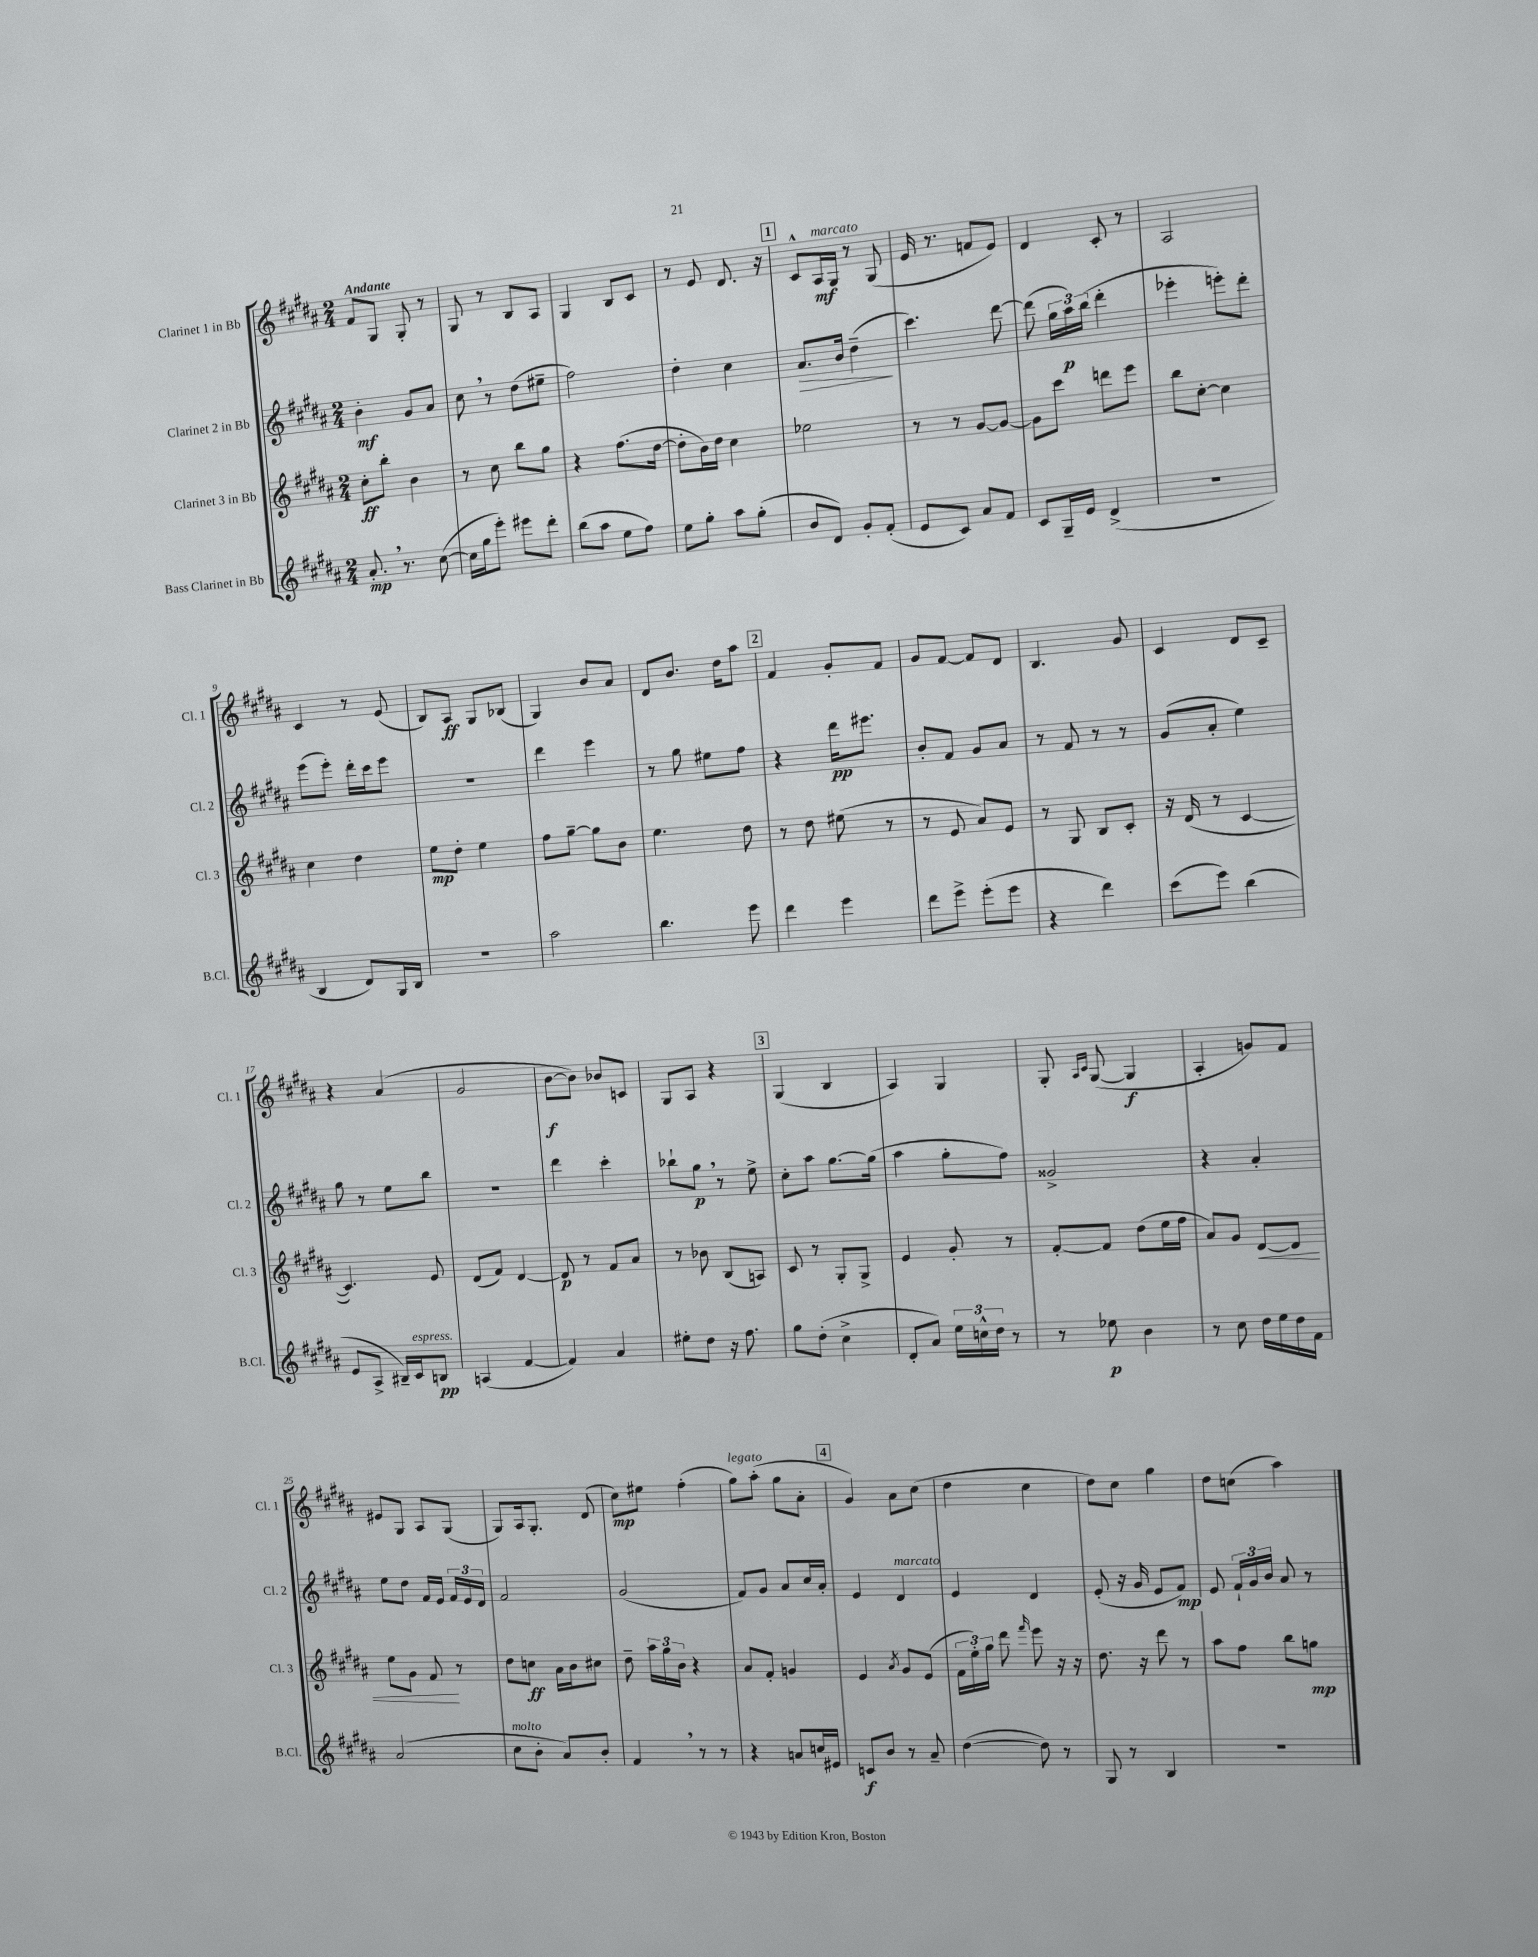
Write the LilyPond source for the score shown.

<<
\new StaffGroup <<
\new Staff = "s0" \with { instrumentName = "Clarinet 1 in Bb" shortInstrumentName = "Cl. 1" } {
    \clef treble \key b \major \numericTimeSignature \time 2/4 \tempo "Andante"
    \autoBeamOff fis'8[ gis8] gis8-. r8 |
    gis8 r8 b8[ ais8] |
    gis4 b8[ cis'8] |
    r8 e'8 dis'8. r16 |
    \mark \markup { \box "1" } cis'8[-^ ais16\mf^\markup { \italic "marcato" } gis16] r8 gis8( |
    e'16 r8. f'8[ e'8]) |
    dis'4 cis'8-. r8 |
    ais2 |
    cis'4 r8 e'8( |
    b8[) ais8]\ff gis8[ bes8]( |
    gis4) b'8[ ais'8] |
    dis'8[ b'8.] dis''16[ ais''8] |
    \mark \markup { \box "2" } fis'4 gis'8[-. fis'8] |
    gis'8[ fis'8]~ fis'8[ dis'8] |
    b4. gis'8 |
    cis'4 dis'8[ cis'8]-- |
    r4 ais'4( |
    gis'2 |
    b'8[~\f b'8]) bes'8[ c'8] |
    gis8[ ais8] r4 |
    \mark \markup { \box "3" } gis4( b4 |
    ais4) gis4 |
    gis8-. \grace { ais16[ cis'16] } gis8~( gis4\f |
    ais4-. g'8[) fis'8] |
    eis'8[ gis8] ais8[ gis8]( |
    gis8[) ais16 gis8.]-. dis'8( |
    cis''8[\mp) eis''8] fis''4-.( |
    gis''8[^\markup { \italic "legato" }) ais''8]-.( gis''8[ ais'8]-. |
    \mark \markup { \box "4" } gis'4) ais'8[ cis''8]( |
    dis''4 cis''4 |
    dis''8[) cis''8] gis''4 |
    dis''8[ c''8]( ais''4) \bar "|." |
}
\new Staff = "s1" \with { instrumentName = "Clarinet 2 in Bb" shortInstrumentName = "Cl. 2" } {
    \clef treble \key b \major \numericTimeSignature \time 2/4
    \autoBeamOff b'4-.\mf gis'8[ ais'8] |
    cis''8 \breathe r8 dis''8[( eis''8]-- |
    fis''2) |
    dis''4-. cis''4 |
    \mark \markup { \box "1" } ais'8.[\> b'16] dis''4--\!( |
    cis'''4.) dis'''8~ |
    dis'''8( \tuplet 3/2 { gis''16[ ais''16\p) b''16]( } dis'''4-. |
    ees'''4-. e'''8[-.) dis'''8]-. |
    e'''8[( e'''8]-.) dis'''16[-. cis'''16 e'''8] |
    r2 |
    dis'''4 e'''4 |
    r8 gis''8 eis''8[ fis''8] |
    \mark \markup { \box "2" } r4 dis'''16[\pp eis'''8.] |
    b'8[-. fis'8] gis'8[ ais'8] |
    r8 fis'8 r8 r8 |
    gis'8[( ais'8]-. e''4) |
    gis''8 r8 e''8[ b''8] |
    R2 |
    dis'''4 cis'''4-. |
    bes''8[-! gis''8]\p \breathe r8 e''8-> |
    \mark \markup { \box "3" } cis''8[-. ais''8] gis''8.[~ gis''16]( |
    ais''4 gis''8[-. fis''8]) |
    gisis'2-> |
    r4 ais'4-. |
    e''8[ dis''8] fis'16[ e'16] \tuplet 3/2 { fis'16[ e'16 dis'16] } |
    fis'2 |
    gis'2( |
    fis'8[) gis'8] ais'8[ cis''16 ais'16]-. |
    \mark \markup { \box "4" } e'4 dis'4^\markup { \italic "marcato" } |
    e'4 dis'4 |
    e'8-.( r16 gis'16 e'8[ fis'8]\mp) |
    e'8 \tuplet 3/2 { fis'16[-! gis'16 b'16] } ais'8 r8 \bar "|." |
}
\new Staff = "s2" \with { instrumentName = "Clarinet 3 in Bb" shortInstrumentName = "Cl. 3" } {
    \clef treble \key b \major \numericTimeSignature \time 2/4
    \autoBeamOff cis''8[-.\ff b''8]-. b'4 |
    r8 cis''8 b''8[ gis''8] |
    r4 fis''8.[( dis''16]~ |
    dis''8[-. b'16) dis''16] cis''4 |
    \mark \markup { \box "1" } ees''2 |
    r8 r8 gis'8[~ gis'8]~ |
    gis'8[ cis'''8] d'''8[ e'''8] |
    b''8[ cis''8]~-. cis''4 |
    cis''4 dis''4 |
    e''8[\mp dis''8]-. e''4 |
    fis''8[ gis''8]~-- gis''8[ b'8] |
    e''4. dis''8 |
    \mark \markup { \box "2" } r8 dis''8 eis''8( r8 |
    r8 e'8 ais'8[) e'8] |
    r8 gis8 b8[ cis'8]-. |
    r16 dis'16( r8 cis'4~ |
    cis'4.) e'8 |
    dis'8[( fis'8]) dis'4~ |
    dis'8\p r8 fis'8[ ais'8] |
    r8 bes'8 b8[( a8]) |
    \mark \markup { \box "3" } cis'8 r8 gis8[-. gis8]-> |
    e'4 gis'8-. r8 |
    fis'8[~-. fis'8] dis''8[( e''16 fis''16] |
    ais'8[) gis'8] dis'8[~\< dis'8] |
    e''8[ gis'8] fis'8\! r8 |
    dis''8[ c''8]\ff ais'16[ b'16 cis''8] |
    dis''8-- \tuplet 3/2 { ais''16[ gis''16 b'16] } r4 |
    ais'8[ fis'8]-. g'4 |
    \mark \markup { \box "4" } e'4 \acciaccatura { ais'8 } gis'8[ e'8]( |
    \tuplet 3/2 { fis'16[ e''16-.) gis''16] } dis'''8 \grace { fis'''16 } e'''8 r16 r16 |
    dis''8. r16 dis'''8 r8 |
    ais''8[ fis''8] b''8[ g''8]\mp \bar "|." |
}
\new Staff = "s3" \with { instrumentName = "Bass Clarinet in Bb" shortInstrumentName = "B.Cl." } {
    \clef treble \key b \major \numericTimeSignature \time 2/4
    \autoBeamOff ais'8.-.\mp \breathe r8. cis''8~( |
    cis''16[ gis''16 e'''8]-.) eis'''8[ dis'''8]-. |
    b''8[( ais''8] e''8[ fis''8]) |
    e''8[ gis''8]-. ais''8[ gis''8]-.( |
    \mark \markup { \box "1" } b'8[ dis'8]) gis'8[-. fis'8]-.( |
    e'8[ cis'8]) ais'8[ fis'8] |
    cis'8[ gis16-- e'16] dis'4->( |
    R2 |
    b4 dis'8[) gis16 b16] |
    r2 |
    ais''2 |
    b''4. e'''8 |
    \mark \markup { \box "2" } dis'''4 e'''4 |
    dis'''8[ e'''8]-> e'''8[-.( e'''8] |
    r4 dis'''4) |
    cis'''8[( e'''8]) b''4( |
    e'8[ ais8]-> bis16[--) cis'16^\markup { \italic "espress." } b8]\pp |
    a4( fis'4~ |
    fis'4) ais'4 |
    eis''8[-. dis''8] r16 fis''8. |
    \mark \markup { \box "3" } gis''8[ dis''8]-.( cis''4-> |
    dis'8[-. ais'8]) \tuplet 3/2 { e''16[ c''16-^ dis''16] } r8 |
    r8 ees''8\p b'4 |
    r8 cis''8 dis''16[ e''16 dis''16 fis'16] |
    ais'2( |
    cis''8[^\markup { \italic "molto" } b'8]-. ais'8[) b'8]-. |
    fis'4 \breathe r8 r8 |
    r4 a'8[ c''16 eis'16] |
    \mark \markup { \box "4" } c'8[\f b'8] r8 ais'8-- |
    dis''4~( dis''8) r8 |
    gis8 r8 b4 |
    R2 \bar "|." |
}
>>
>>
